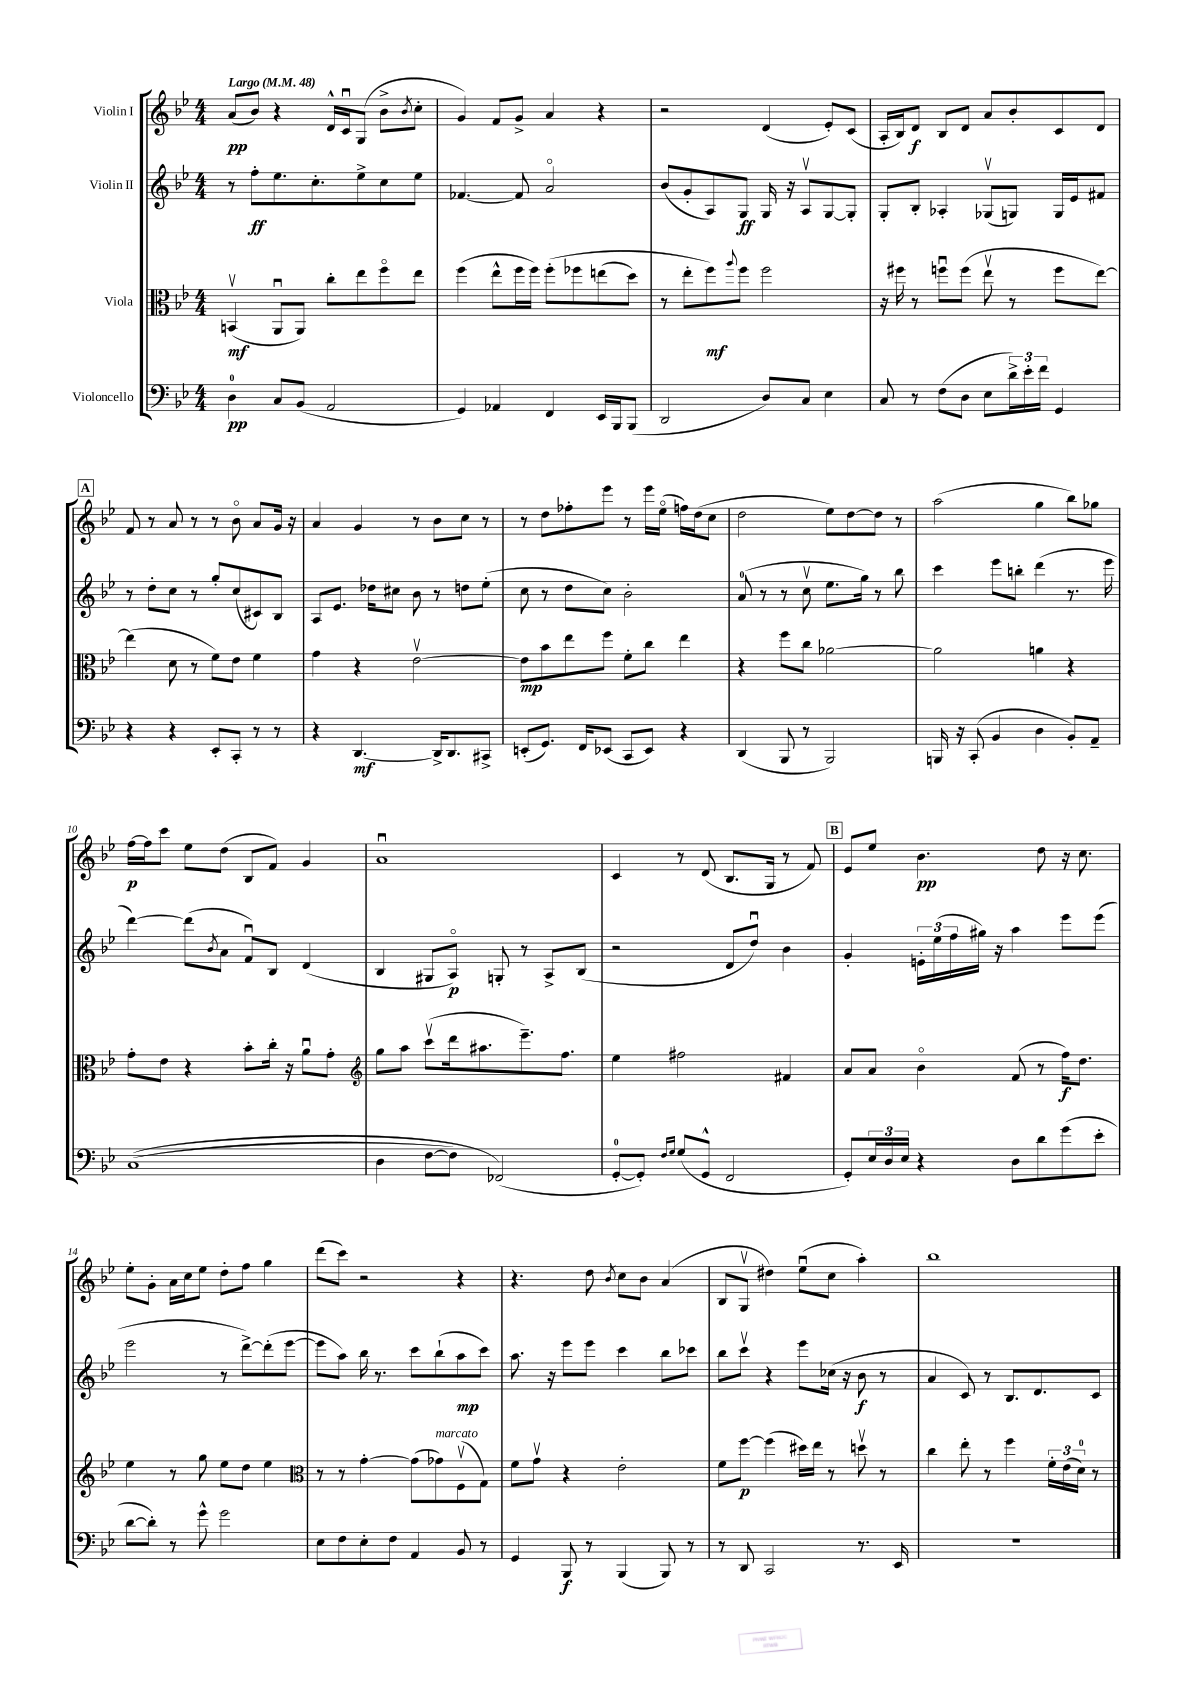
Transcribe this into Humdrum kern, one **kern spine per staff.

**kern	**dynam	**kern	**dynam	**kern	**dynam	**kern	**dynam
*part4	*part4	*part3	*part3	*part2	*part2	*part1	*part1
*staff4	*staff4	*staff3	*staff3	*staff2	*staff2	*staff1	*staff1
*I"Violoncello	*	*I"Viola	*	*I"Violin II	*	*I"Violin I	*
*clefF4	*	*clefC3	*	*clefG2	*	*clefG2	*
*k[b-e-]	*	*k[b-e-]	*	*k[b-e-]	*	*k[b-e-]	*
*M4/4	*	*M4/4	*	*M4/4	*	*M4/4	*
*MM48	*	*MM48	*	*MM48	*	*MM48	*
=1	=1	=1	=1	=1	=1	=1	=1
!	!	!	!	!	!	!LO:TX:a:B:t=Largo	!
4D\	pp	(4BBnv/	mf	8r	.	(8a/L	pp
.	.	.	.	8ff'\L	ff	8b-/J)	.
8C/L	.	8AAu/L	.	8.ee-\	.	4r	.
(8BB-/J	.	8AA/J)	.	.	.	.	.
.	.	.	.	8.cc'\	.	.	.
2AA/	.	8cc'\L	.	.	.	16d^^/LL	.
.	.	.	.	.	.	16cu/J	.
.	.	8ee-\	.	8ee-^\	.	(8G/J	.
.	.	8ff\	.	8cc\	.	8b-^\L	.
.	.	.	.	.	.	8qb-/	.
.	.	8ee-\J	.	8ee-\J	.	8cc'\J	.
=2	=2	=2	=2	=2	=2	=2	=2
4GG/)	.	(4ff\	.	[4.f-X/	.	4g/)	.
4AA-X/	.	8ee-^^\L	.	.	.	8f/L	.
.	.	16ff\L	.	8f-/]	.	8g^/J	.
.	.	16ff\JJ)	.	.	.	.	.
4FF/	.	(8ff'\L	.	2a/	.	4a/	.
.	.	8ff-X\	.	.	.	.	.
16EE-/LL	.	(8een\	.	.	.	4r	.
16BBB-/J	.	.	.	.	.	.	.
(8BBB-/J	.	8dd\J)	.	.	.	.	.
=3	=3	=3	=3	=3	=3	=3	=3
2DD/	.	8r	.	(8b-/L	.	2r	.
.	.	8ee-'\L	.	8g'/	.	.	.
.	.	8ff\)	mf	8A/)	.	.	.
.	.	8qqaa/	.	.	.	.	.
.	.	8ff\J	.	8G/J	ff	.	.
8D/L)	.	2ff\	.	16G/	.	(4d/	.
.	.	.	.	16r	.	.	.
8C/J	.	.	.	8Av/L	.	.	.
4E-\	.	.	.	[8G/	.	8e-'/L)	.
.	.	.	.	8G'/J]	.	(8c/J	.
=4	=4	=4	=4	=4	=4	=4	=4
8C/	.	16r	.	8G'/L	.	16A'/LL	.
.	.	16ff#X\	.	.	.	16B-/J)	.
8r	.	8r	.	8B-'/J	.	8d/J	f
(8F\L	.	8ffnu\L	.	4A-X'/	.	8B-/L	.
8D\J	.	(8ff\J	.	.	.	8d/J	.
8E-\L	.	8ee-v\	.	(8G-Xv/L	.	8a/L	.
24d^\L)	.	8r	.	8Gn/J)	.	8b-'/	.
24e-'\	.	.	.	.	.	.	.
24f\JJ	.	.	.	.	.	.	.
4GG/	.	8ff\L	.	16G/LL	.	8c/	.
.	.	.	.	16e-/J	.	.	.
.	.	[8ee-\J)	.	8f#X/J	.	8d/J	.
!!LO:LB:g=z
!!LO:REH:place=s1:t=A
=5	=5	=5	=5	=5	=5	=5	=5
4r	.	(4ee-\]	.	8r	.	8f/	.
.	.	.	.	8dd'\L	.	8r	.
4r	.	8d\	.	8cc\J	.	8a/	.
.	.	8r	.	8r	.	8r	.
8EE-'/L	.	8f\L)	.	8gg'/L	.	8r	.
8CC'/J	.	8e-\J	.	(8cc/	.	8b-\	.
8r	.	4f\	.	8c#X/)	.	8a/L	.
8r	.	.	.	8B-/J	.	16g/Jk	.
.	.	.	.	.	.	16r	.
=6	=6	=6	=6	=6	=6	=6	=6
4r	.	4g\	.	8A/L	.	4a/	.
.	.	.	.	8.e-/J	.	.	.
[4.DD/	mf	4r	.	.	.	4g/	.
.	.	.	.	16dd-X\KL	.	.	.
.	.	.	.	8cc#X\J	.	.	.
.	.	[2e-v\	.	8b-\	.	8r	.
16DD^/KL]	.	.	.	8r	.	8b-\L	.
8.DD/	.	.	.	.	.	.	.
.	.	.	.	8ddn\L	.	8cc\J	.
8CC#X^/J	.	.	.	(8ee-'\J	.	8r	.
=7	=7	=7	=7	=7	=7	=7	=7
(8EEn'/L	.	8e-\L]	mp	8cc\	.	8r	.
8.GG/J)	.	8b-\	.	8r	.	8dd\L	.
.	.	8ee-\	.	8dd\L	.	8ff-X'\	.
16FF/KL	.	.	.	.	.	.	.
(8EE-X/J	.	8ff\J	.	8cc\J)	.	8eee-\J	.
8CC/L	.	8f'\L	.	2b-'\	.	8r	.
8EE-/J)	.	8cc\J	.	.	.	16eee-\LL	.
.	.	.	.	.	.	(16ee-\JJ	.
4r	.	4ee-\	.	.	.	16ffn\LL)	.
.	.	.	.	.	.	(16dd\J	.
.	.	.	.	.	.	8cc\J	.
=8	=8	=8	=8	=8	=8	=8	=8
(4DD/	.	4r	.	(8a/	.	2dd\	.
.	.	.	.	8r	.	.	.
8BBB-/	.	8ff\L	.	8r	.	.	.
8r	.	8cc\J	.	8ccv\	.	.	.
2BBB-/)	.	[2a-X\	.	8.ee-\L	.	8ee-\L)	.
.	.	.	.	.	.	[8dd\	.
.	.	.	.	16gg\Jk)	.	.	.
.	.	.	.	8r	.	8dd\J]	.
.	.	.	.	8bb-\	.	8r	.
=9	=9	=9	=9	=9	=9	=9	=9
16BBBn/	.	2a-\]	.	4ccc\	.	(2aa\	.
16r	.	.	.	.	.	.	.
(8CC'/	.	.	.	.	.	.	.
4BB-/	.	.	.	8eee-\L	.	.	.
.	.	.	.	8bbn'\J	.	.	.
4D\	.	4an\	.	(4ddd\	.	4gg\	.
8BB-'/L)	.	4r	.	8.r	.	8bb-\L)	.
8AA~/J	.	.	.	.	.	8gg-X\J	.
.	.	.	.	16eee-\	.	.	.
!!LO:LB:g=z
=10	=10	=10	=10	=10	=10	=10	=10
((1C	.	8g'\L	.	[4ddd\)	.	[16ff\LL	p
.	.	.	.	.	.	16ff\J]	.
.	.	8e-\J	.	.	.	8ccc\J	.
.	.	4r	.	(8ddd\L]	.	8ee-\L	.
.	.	.	.	8qb-/	.	.	.
.	.	.	.	8a\J	.	(8dd\J	.
.	.	8b-'\L	.	8fu/L)	.	8B-/L	.
.	.	16cc'\Jk	.	8B-/J	.	8f/J)	.
.	.	16r	.	.	.	.	.
.	.	8au\L	.	(4d/	.	4g/	.
.	.	8g'\J	.	.	.	.	.
=11	=11	=11	=11	=11	=11	=11	=11
*	*	*clefG2	*	*	*	*	*
4D\	.	8gg\L	.	4B-/	.	1au	.
.	.	8aa\J	.	.	.	.	.
[8F\L	.	(8cccv\L	.	8G#X/L	.	.	.
8F\J])	.	16ddd\k	.	8A/J)	p	.	.
.	.	8.aa#X\	.	.	.	.	.
(2FF-X/)	.	.	.	8Gn'/	.	.	.
.	.	8.eee-~\)	.	8r	.	.	.
.	.	.	.	8A^/L	.	.	.
.	.	8.ff\J	.	.	.	.	.
.	.	.	.	(8B-/J	.	.	.
=12	=12	=12	=12	=12	=12	=12	=12
[8GG'/L	.	4ee-\	.	2r	.	4c/	.
8GG'/J])	.	.	.	.	.	.	.
16qqF/LL	.	.	.	.	.	.	.
16qqG/JJ	.	.	.	.	.	.	.
(8G/L	.	2ff#X\	.	.	.	8r	.
8GG^^/J	.	.	.	.	.	(8d/	.
2FF/	.	.	.	8d/L	.	8.B-/L	.
.	.	.	.	8ddu/J)	.	.	.
.	.	.	.	.	.	16G/Jk	.
.	.	4f#X/	.	4b-\	.	8r	.
.	.	.	.	.	.	8f/)	.
!!LO:REH:place=s1:t=B
=13	=13	=13	=13	=13	=13	=13	=13
8GG'/L)	.	8a/L	.	4g'/	.	8e-/L	.
24E-/L	.	8a/J	.	.	.	8ee-/J	.
24D/	.	.	.	.	.	.	.
24E-/JJ	.	.	.	.	.	.	.
4r	.	4b-\	.	24en'\LL	.	4.b-\	pp
.	.	.	.	(24ee-\	.	.	.
.	.	.	.	24ff\	.	.	.
.	.	.	.	16gg#X\JJ)	.	.	.
.	.	.	.	16r	.	.	.
8D\L	.	(8f/	.	4aa\	.	.	.
8d\	.	8r	.	.	.	8dd\	.
(8g\	.	16ff\KL)	f	8eee-\L	.	16r	.
.	.	8.dd\J	.	.	.	8.cc\	.
8e-'\J	.	.	.	(8eee-\J	.	.	.
!!LO:LB:g=z
=14	=14	=14	=14	=14	=14	=14	=14
[8d\L	.	4ee-\	.	2eee-\	.	8ee-'\L	.
8d'\J])	.	.	.	.	.	8g'\J	.
8r	.	8r	.	.	.	16a\LL	.
.	.	.	.	.	.	16cc\J	.
8g^^\	.	8gg\	.	.	.	8ee-\J	.
2g\	.	8ee-\L	.	8r	.	8dd'\L	.
.	.	8dd\J	.	[8ddd^\L)	.	8ff\J	.
.	.	4ee-\	.	(8ddd'\]	.	4gg\	.
.	.	.	.	[8eee-\J	.	.	.
=15	=15	=15	=15	=15	=15	=15	=15
*	*	*clefC3	*	*	*	*	*
8E-\L	.	8r	.	8eee-\L]	.	(8ddd\L	.
8F\	.	8r	.	8aa\J)	.	8ccc\J)	.
8E-'\	.	[4g'\	.	16bb-\	.	2r	.
.	.	.	.	8.r	.	.	.
8F\J	.	.	.	.	.	.	.
4AA/	.	(8g\L]	.	8ccc\L	.	.	.
!	!	!LO:TX:a:i:t=marcato	!	!	!	!	!
.	.	8g-X\)	.	(8bb-`\	.	.	.
8BB-/	.	(8Fv\	.	8aa\	mp	4r	.
8r	.	8G\J)	.	8ccc\J)	.	.	.
=16	=16	=16	=16	=16	=16	=16	=16
4GG/	.	8f\L	.	8.aa\	.	4.r	.
.	.	8gv\J	.	.	.	.	.
.	.	.	.	16r	.	.	.
8BBB-/	f	4r	.	8eee-\L	.	.	.
8r	.	.	.	8eee-\J	.	8dd\	.
.	.	.	.	.	.	8qb-/	.
(4BBB-/	.	2e-'\	.	4ccc\	.	8cc\L	.
.	.	.	.	.	.	8b-\J	.
8BBB-/)	.	.	.	8bb-\L	.	(4a/	.
8r	.	.	.	8ccc-X\J	.	.	.
=17	=17	=17	=17	=17	=17	=17	=17
8r	.	8f\L	.	8bb-\L	.	8B-/L	.
8DD/	.	[8ff\J	p	8cccv\J	.	8Gv/J	.
2CC/	.	(4ff\]	.	4r	.	4dd#X\)	.
.	.	16dd#X\LL)	.	8eee-\L	.	(8ee-u\L	.
.	.	16ee-\JJ	.	.	.	.	.
.	.	8r	.	(16cc-X\Jk	.	8cc\J	.
.	.	.	.	16r	.	.	.
8.r	.	8ddnv\	.	8b-\	f	4aa'\)	.
.	.	8r	.	8r	.	.	.
16EE-/	.	.	.	.	.	.	.
=18	=18	=18	=18	=18	=18	=18	=18
1r	.	4cc\	.	4a/	.	1bb-	.
.	.	8ee-'\	.	8c/)	.	.	.
.	.	8r	.	8r	.	.	.
.	.	4ff\	.	8.B-/L	.	.	.
.	.	.	.	8.d/	.	.	.
.	.	24f'\LL	.	.	.	.	.
.	.	(24e-\	.	.	.	.	.
.	.	24d\JJ)	.	.	.	.	.
.	.	8r	.	8c/J	.	.	.
==	==	==	==	==	==	==	==
*-	*-	*-	*-	*-	*-	*-	*-
